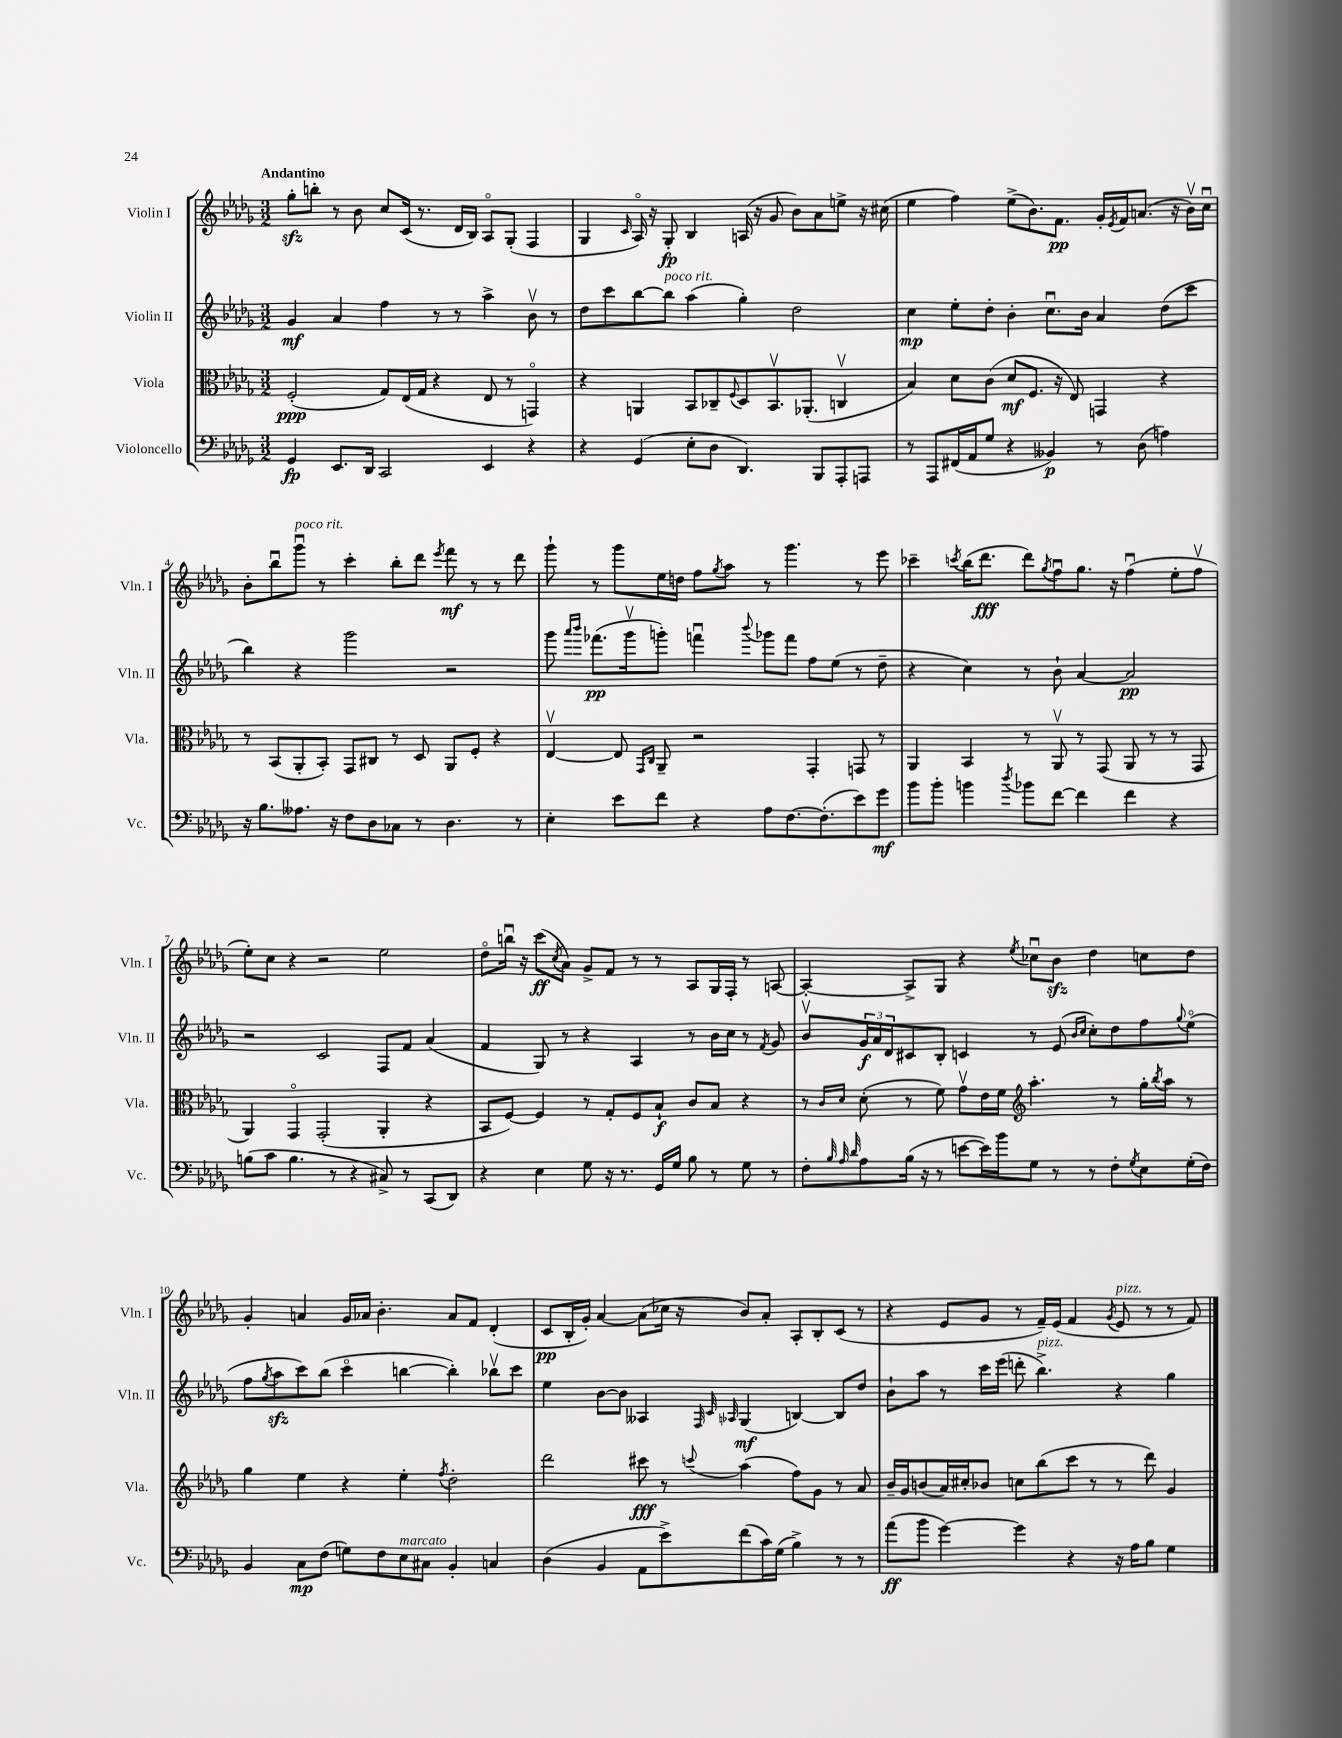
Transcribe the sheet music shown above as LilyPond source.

<<
\new StaffGroup <<
\new Staff = "s0" \with { instrumentName = "Violin I" shortInstrumentName = "Vln. I" } {
    \clef treble \key des \major \numericTimeSignature \time 3/2 \tempo "Andantino"
    ges''8-.\sfz b''8-. r8 bes'8 c''8 c'16( r8. des'16 bes16) aes8\flageolet ges8-.( f4 |
    ges4 \grace { c'16 } aes16\flageolet) r16 ges8-.\fp bes4 a16( r16 ges'8 bes'8) aes'8 e''8-> r16 cis''16( |
    ees''4 f''4) ees''8->( bes'8.) f'8.\pp ges'16-. \acciaccatura { ees'8 } f'16 a'8.( r16 bes'16\upbow) c''16\downbow |
    bes'8-. bes''8\downbow ges'''8\downbow^\markup { \italic "poco rit." } r8 c'''4-. bes''8-. des'''8 \acciaccatura { ees'''8 } f'''8\mf r8 r8 des'''8 |
    ges'''8-! r8 ges'''8 ees''16 d''16 f''8 \acciaccatura { ges''8 } aes''8 r8 ges'''4. r8 ees'''8 |
    ces'''4-- \acciaccatura { c'''8 } bes''16( des'''8.\fff des'''8) \acciaccatura { ges''8 } f''8\downbow ges''8. r16 f''4\downbow( ees''8-. f''8\upbow |
    ees''8-.) c''8 r4 r2 ees''2 |
    des''8\flageolet b''16\downbow r16 c'''8\ff( \acciaccatura { c''8 } aes'8) ges'8-> f'8 r8 r8 aes8 ges16 f16-. r8 a8~ |
    a4~-. a8-> ges8 r4 \acciaccatura { ees''8 } ces''8\downbow bes'8\sfz des''4 c''8 des''8 |
    ges'4-. a'4 ges'16 aes'16 bes'4.-. aes'8 f'8 des'4-.( |
    c'8\pp bes16-. ges'16-.) aes'4~ aes'8( ces''16 r16 bes'8) aes'8-. aes8-. bes8-. c'8( r8 |
    r4 ees'8 ges'8 r8 f'16--) ees'16( f'4 \acciaccatura { ges'8 } ees'8^\markup { \italic "pizz." } r8 r8 f'8) \bar "|." |
}
\new Staff = "s1" \with { instrumentName = "Violin II" shortInstrumentName = "Vln. II" } {
    \clef treble \key des \major \numericTimeSignature \time 3/2
    ges'4\mf aes'4 f''4 r8 r8 aes''4-> bes'8\upbow r8 |
    des''8 c'''8 bes''8~ bes''8^\markup { \italic "poco rit." } aes''4( ges''4-.) des''2 |
    c''4\mp ees''8-. des''8-. bes'4-. c''8.\downbow bes'16 aes'4 des''8( c'''8 |
    bes''4) r4 ges'''2 r2 |
    ges'''8 \grace { aes'''16 bes'''16 } fes'''8.\pp( ges'''16\upbow g'''8-.) f'''4\downbow \appoggiatura { bes'''8 } ges'''8 f'''8 f''8 ees''8( r8 des''8-- |
    r4 c''4) r8 bes'8-! aes'4~ aes'2\pp |
    r2 c'2 f8 f'8 aes'4( |
    f'4 ges8) r8 r4 aes4 r8 bes'16 c''16 r8 \acciaccatura { f'8 } ges'8 |
    bes'8\upbow \tuplet 3/2 { ges'16\f aes'16 des'16 } cis'8 bes8-. c'4 r8 ees'8( \grace { bes'16 c''16 } c''8-.) des''8 f''8 \appoggiatura { ges''8 } ees''8\flageolet( |
    f''8 \acciaccatura { ges''8 } aes''8\sfz c'''8) bes''8( c'''4\flageolet b''4~ b''4-.) bes''8\upbow c'''8 |
    ees''4 bes'8~ bes'8 aeses4 \grace { f32 c'32 aes32 } ges4\mf( b4~) b8 des''8 |
    bes'8-! aes''8 r8 c'''16 ees'''16( d'''8-. bes''4.->^\markup { \italic "pizz." }) r4 ges''4 \bar "|." |
}
\new Staff = "s2" \with { instrumentName = "Viola" shortInstrumentName = "Vla." } {
    \clef alto \key des \major \numericTimeSignature \time 3/2
    f2-.\ppp( ges8) ees16( ges16 r4 ees8 r8 g,4\flageolet) |
    r4 a,4 bes,8 ces8-- \appoggiatura { f8 } des8 bes,8.\upbow aes,8.-.( c4\upbow |
    bes4) des'8 c'8( des'8\mf f8. r16 ees8) g,4 r4 |
    r8 bes,8( aes,8-. bes,8-.) ges,8 cis8 r8 des8 aes,8 f8-. r4 |
    ees4~\upbow ees8 \grace { ges,16 c16 } aes,8-- r2 ges,4-. g,8 r8 |
    aes,4 bes,4 r8 aes,8\upbow r8 ges,8( aes,8 r8 r8 ges,8 |
    aes,4) ges,4\flageolet ges,2-.( aes,4-. r4 |
    bes,8 f8~) f4 r8 ges8-. f8 bes8-!\f c'8 bes8 r4 |
    r8 \grace { c'16 des'16 } des'8-.( r8 f'8) ges'8\upbow ees'16 f'16 \clef treble aes''4.-. r8 ges''16-. \acciaccatura { bes''8 } aes''16 r8 |
    ges''4 ees''4 r4 ees''4-. \acciaccatura { f''8 } des''2-. |
    des'''2 cis'''8\fff r8 \appoggiatura { c'''8 } aes''4( f''8) ges'8 r8 aes'8 |
    bes'16-- ges'16 b'8( aes'16) cis''16-. bes'8 c''8 bes''8( c'''8 r8 r8 des'''8) ges'4 \bar "|." |
}
\new Staff = "s3" \with { instrumentName = "Violoncello" shortInstrumentName = "Vc." } {
    \clef bass \key des \major \numericTimeSignature \time 3/2
    ges,4\fp ees,8. des,16 c,2 ees,4 r4 |
    r4 ges,4( ees8-. des8 des,4.) bes,,8 aes,,8-. a,,8 |
    r8 aes,,8 fis,16( aes,16 ges8 r4 beses,4\p) r8 des8( a4) |
    r16 bes8. aeses8. r16 f8 des8 ces8 r8 des4. r8 |
    ees4-. ees'8 f'8 r4 aes8 f8.~ f8.-.( ees'8) ges'8\mf |
    bes'8 bes'8-. b'4 \acciaccatura { des''8 } bes'8 f'8~ f'4 f'4 r4 |
    b8( c'8 b4. r8 r4 cis8->) r8 c,8( des,8) |
    r4 ees4 ges8 r16 r8. ges,16 ges16 bes8 r8 ges8 r8 |
    f8-. \grace { bes32 aes32 des'32 } aes8 bes16( r16 r8 e'8~ e'16) bes'16 ges8 r8 r8 f8-. \acciaccatura { ges8 } ees8 ges16-.( f16) |
    bes,4 c8\mp f8( g8) f8 ees8^\markup { \italic "marcato" } cis8 bes,4-. c4 |
    des4( bes,4 aes,8 ees'8->) f'8( c'16) ges16( bes4->) r8 r8 |
    aes'8\ff( bes'8 ges'4~) ges'4 r4 r16 aes16 bes8 ges4 \bar "|." |
}
>>
>>
